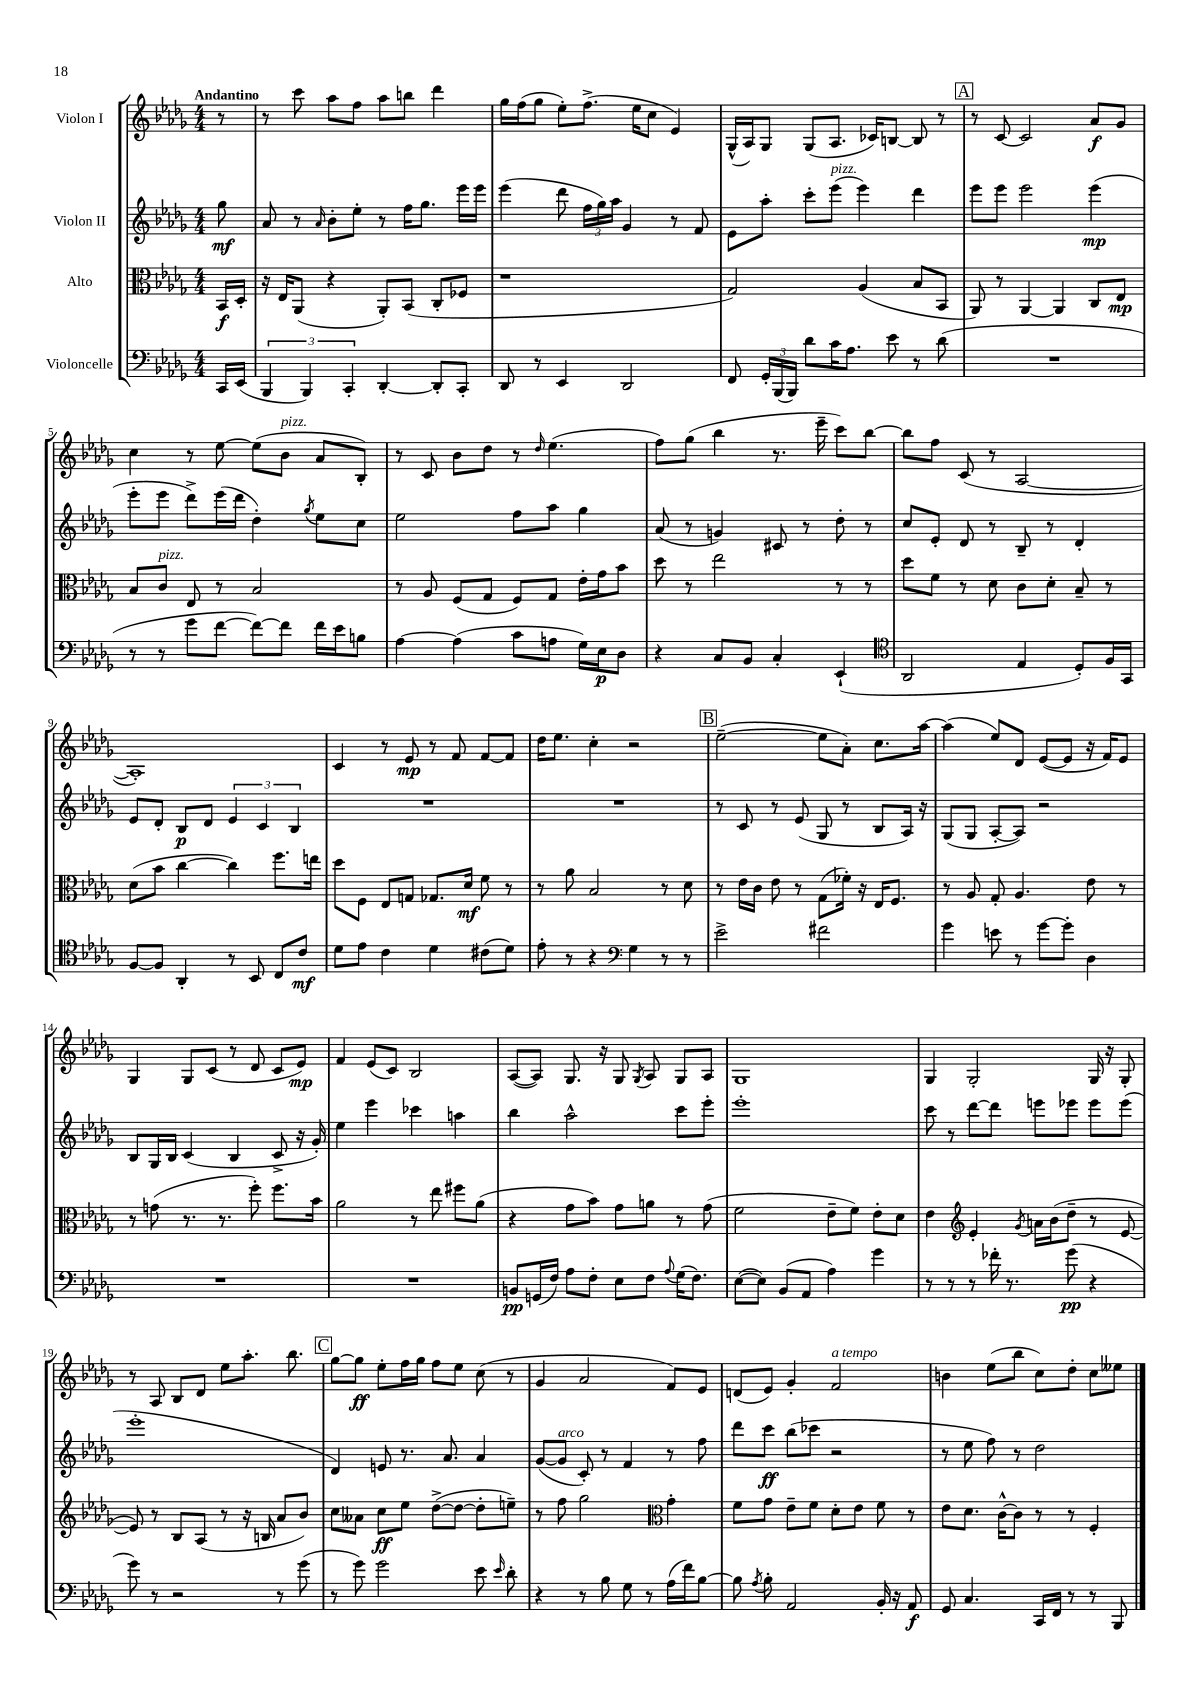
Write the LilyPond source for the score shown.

<<
\new StaffGroup <<
\new Staff = "s0" \with { instrumentName = "Violon I" } {
    \clef treble \key des \major \numericTimeSignature \time 4/4 \partial 8 \tempo "Andantino"
    \autoBeamOff r8 |
    r8 c'''8 aes''8[ f''8] aes''8[ b''8] des'''4 |
    ges''16[ f''16( ges''8] ees''8[-.) f''8.]->( ees''16[ c''8] ees'4) |
    ges16[-^( aes16) ges8] ges8[( aes8.] ces'16[) b8]~ b8 r8 |
    \mark \markup { \box "A" } r8 c'8~ c'2 aes'8[\f ges'8] |
    c''4 r8 ees''8~ ees''8[( bes'8]^\markup { \italic "pizz." } aes'8[ bes8]-.) |
    r8 c'8 bes'8[ des''8] r8 \grace { des''16 } ees''4.( |
    f''8[) ges''8]( bes''4 r8. ees'''16-- c'''8[) bes''8]~ |
    bes''8[ f''8] c'8( r8 aes2~ |
    aes1-.) |
    c'4 r8 ees'8\mp r8 f'8 f'8[~ f'8] |
    des''16[ ees''8.] c''4-. r2 |
    \mark \markup { \box "B" } ees''2~--( ees''8[ aes'8]-.) c''8.[ aes''16]~ |
    aes''4( ees''8[) des'8] ees'8[~( ees'8] r16 f'16[) ees'8] |
    ges4 ges8[ c'8]( r8 des'8 c'8[ ees'8]\mp) |
    f'4 ees'8[( c'8]) bes2 |
    aes8[~( aes8]) ges8. r16 ges8 \acciaccatura { ges8 } aes8 ges8[ aes8] |
    ges1 |
    ges4 ges2-. ges16 r16 ges8-. |
    r8 aes8 bes8[ des'8] ees''8[ aes''8.]-. bes''8. |
    \mark \markup { \box "C" } ges''8[~ ges''8]\ff ees''8[-. f''16 ges''16] f''8[ ees''8] c''8( r8 |
    ges'4 aes'2 f'8[) ees'8] |
    d'8[( ees'8]) ges'4-. f'2^\markup { \italic "a tempo" } |
    b'4 ees''8[( bes''8] c''8[) des''8]-. c''8[ eeses''8] \bar "|." |
}
\new Staff = "s1" \with { instrumentName = "Violon II" } {
    \clef treble \key des \major \numericTimeSignature \time 4/4 \partial 8
    \autoBeamOff ges''8\mf |
    aes'8 r8 \grace { aes'16 } bes'8[-. ees''8]-. r8 f''16[ ges''8.] ees'''16[ ees'''16] |
    ees'''4( des'''8 \tuplet 3/2 { f''16[ ges''16) aes''16] } ges'4 r8 f'8 |
    ees'8[ aes''8]-. c'''8[-. ees'''8]^\markup { \italic "pizz." }( ees'''4) des'''4 |
    \mark \markup { \box "A" } ees'''8[ ees'''8] ees'''2 ees'''4\mp( |
    ees'''8[-. ees'''8] des'''8[->) ees'''16( des'''16] des''4-.) \acciaccatura { ges''8 } ees''8[ c''8] |
    ees''2 f''8[ aes''8] ges''4 |
    aes'8( r8 g'4) cis'8 r8 des''8-. r8 |
    c''8[ ees'8]-. des'8 r8 bes8-- r8 des'4-. |
    ees'8[ des'8]-. bes8[\p des'8] \tuplet 3/2 { ees'4 c'4 bes4 } |
    R1 |
    R1 |
    \mark \markup { \box "B" } r8 c'8 r8 ees'8( ges8 r8 bes8[ aes16]) r16 |
    ges8[( ges8] aes8[~-. aes8]) r2 |
    bes8[ ges16 bes16] c'4( bes4 c'8-> r16 ges'16-.) |
    ees''4 ees'''4 ces'''4 a''4 |
    bes''4 aes''2-^ c'''8[ ees'''8]-. |
    ees'''1-. |
    c'''8 r8 des'''8[~ des'''8] e'''8[ ees'''8] ees'''8[ ees'''8]( |
    ees'''1-. |
    \mark \markup { \box "C" } des'4) e'8 r8. aes'8. aes'4 |
    ges'8[~( ges'8]^\markup { \italic "arco" } c'8-.) r8 f'4 r8 f''8 |
    des'''8[ c'''8]\ff bes''8[( ces'''8] r2 |
    r8 ees''8 f''8) r8 des''2 \bar "|." |
}
\new Staff = "s2" \with { instrumentName = "Alto" } {
    \clef alto \key des \major \numericTimeSignature \time 4/4 \partial 8
    \autoBeamOff bes,16[\f des16]-. |
    r16 ees16[ aes,8]( r4 aes,8[-.) bes,8]( c8[-. fes8] |
    r1 |
    ges2) aes4( bes8[ bes,8] |
    \mark \markup { \box "A" } aes,8) r8 aes,4~ aes,4 c8[ ees8]\mp |
    bes8[ c'8]^\markup { \italic "pizz." } ees8 r8 bes2 |
    r8 aes8 f8[( ges8] f8[) ges8] ees'16[-. ges'16 bes'8] |
    des''8 r8 ees''2 r8 r8 |
    des''8[ f'8] r8 des'8 c'8[ des'8]-. bes8-- r8 |
    des'8[( bes'8] c''4~ c''4) f''8.[ e''16] |
    des''8[ f8] ees8[ g8] ges8.[ des'16]\mf f'8 r8 |
    r8 aes'8 bes2 r8 des'8 |
    \mark \markup { \box "B" } r8 ees'16[ c'16] ees'8 r8 ges8[( fes'16]-.) r16 ees16[ f8.] |
    r8 aes8 ges8-. aes4. ees'8 r8 |
    r8 g'8( r8. r8. f''8-.) f''8.[ bes'16] |
    aes'2 r8 ees''8 fis''8[ aes'8]( |
    r4 ges'8[ bes'8]) ges'8[ a'8] r8 ges'8( |
    f'2 ees'8[-- f'8]) ees'8[-. des'8] |
    ees'4 \clef treble ees'4-. \acciaccatura { ges'8 } a'16[ bes'16( des''8]-- r8 ees'8~ |
    ees'8) r8 bes8[ aes8]( r8 r16 b16 aes'8[ bes'8]) |
    \mark \markup { \box "C" } c''8[ aeses'8] c''8[\ff ees''8] des''8[~->( des''8]~ des''8[-. e''8]--) |
    r8 f''8 ges''2 \clef alto ges'4-. |
    f'8[ ges'8] ees'8[-- f'8] des'8[-. ees'8] f'8 r8 |
    ees'8[ des'8.] c'16[~-^ c'8] r8 r8 f4-. \bar "|." |
}
\new Staff = "s3" \with { instrumentName = "Violoncelle" } {
    \clef bass \key des \major \numericTimeSignature \time 4/4 \partial 8
    \autoBeamOff c,16[ ees,16]( |
    \tuplet 3/2 { bes,,4 bes,,4) c,4-. } des,4~-. des,8[-. c,8]-. |
    des,8 r8 ees,4 des,2 |
    f,8 \tuplet 3/2 { ges,16[-. bes,,16( bes,,16]) } des'8[ c'16 aes8.] ees'8 r8 des'8( |
    \mark \markup { \box "A" } R1 |
    r8 r8 ges'8[ f'8]~ f'8[~) f'8] f'16[ ees'16 b8] |
    aes4~ aes4( c'8[ a8] ges16[) ees16\p des8] |
    r4 c8[ bes,8] c4-. ees,4-!( |
    \clef tenor aes,2 ees4 des8[-.) f16 ges,16] |
    f8[~ f8] aes,4-. r8 bes,8 c8[ c'8]\mf |
    des'8[ ees'8] c'4 des'4 cis'8[( des'8]) |
    ees'8-. r8 r4 \clef bass ges4 r8 r8 |
    \mark \markup { \box "B" } ees'2-> fis'2 |
    ges'4 e'8 r8 ges'8[~ ges'8]-. des4 |
    R1 |
    R1 |
    b,8[\pp g,16( f16]) aes8[ f8]-. ees8[ f8] \appoggiatura { aes8 } ges16[( f8.]) |
    ees8[~( ees8]) bes,8[( aes,8] aes4) ges'4 |
    r8 r8 r8 fes'16-. r8. ges'8\pp( r4 |
    ges'8) r8 r2 r8 ges'8( |
    \mark \markup { \box "C" } r8 ges'8) ges'2 ees'8 \grace { ees'16 } des'8-. |
    r4 r8 bes8 ges8 r8 aes16[( f'16) bes8]~ |
    bes8 \acciaccatura { aes8 } bes8-. aes,2 bes,16-. r16 aes,8\f |
    ges,8 c4. c,16[ f,16] r8 r8 bes,,8 \bar "|." |
}
>>
>>
